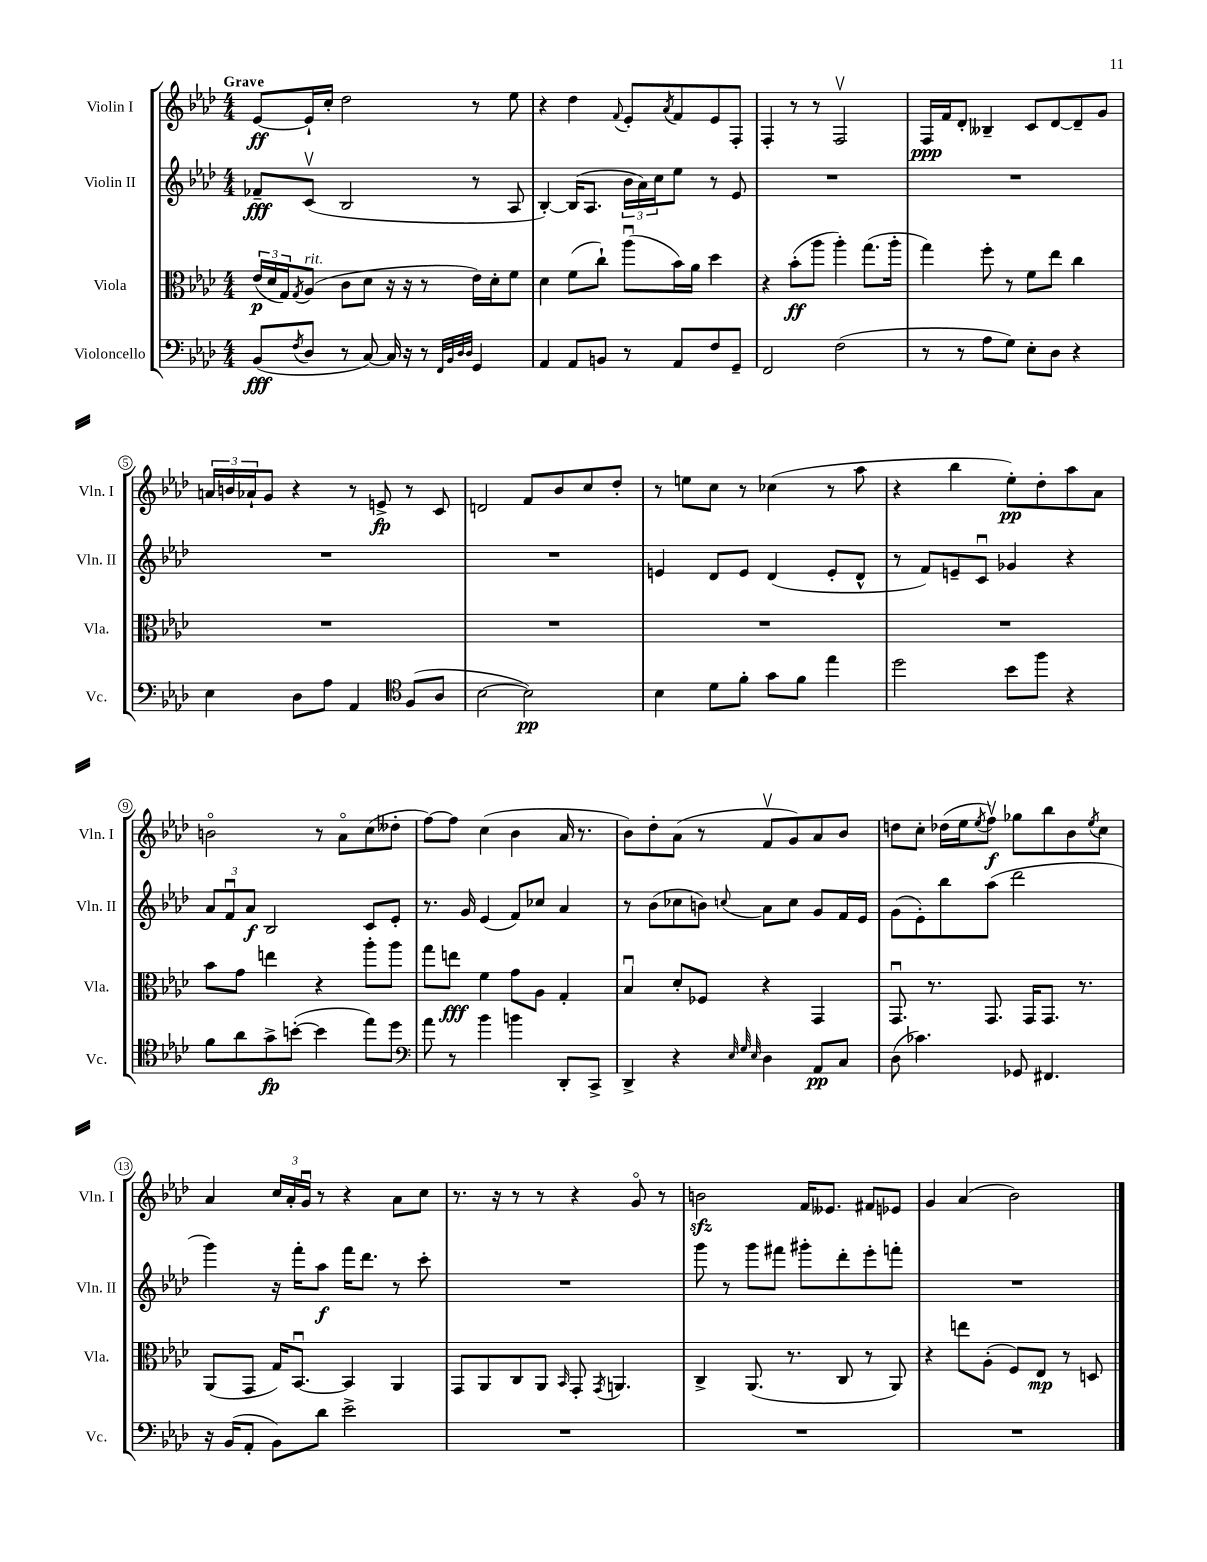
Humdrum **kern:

**kern	**kern	**kern	**kern
*staff4	*staff3	*staff2	*staff1
*clefF4	*clefC3	*clefG2	*clefG2
*k[b-e-a-d-]	*k[b-e-a-d-]	*k[b-e-a-d-]	*k[b-e-a-d-]
*M4/4	*M4/4	*M4/4	*M4/4
(8BB-/L	(24e-/LL	8f-~/L	[8e-/L
.	24d-/	.	.
.	24G/J)	.	.
8qF/	8qG/	.	.
8D-/J	(8A-/J	(8cv/J	16e-`/]L
.	.	.	16cc'/JJ
8r	8c\L	2B-/	2dd-\
[8C/)	8d-\J	.	.
16C/]	16r	.	.
16r	16r	.	.
8r	8r	.	.
32qqFF/LLL	.	.	.
32qqBB-/	.	.	.
32qqD-/	.	.	.
32qqD-/JJJ	.	.	.
4GG/	16e-\LL)	8r	8r
.	16d-'\J	.	.
.	8f\J	8A-/	8ee-\
=	=	=	=
4AA-/	4d-\	[4B-'/)	4r
8AA-/L	(8f\L	(16B-/]LK	4dd-\
.	.	8.A-/J	.
8BB/J	8cc`\J)	.	.
.	.	.	8qqf/
8r	(8aa-u\L	24b-\LL	8e-'/L
.	.	24a-\)	.
.	.	24cc\J	.
.	.	.	8qa-/
8AA-/L	16b-\L)	8ee-\J	8f/
.	16a-\JJ	.	.
8F/	4dd-\	8r	8e-/
8GG~/J	.	8e-/	8F'/J
=	=	=	=
2FF/	4r	1r	4F'/
.	(8b-'\L	.	8r
.	8aa-\J	.	8r
(2F\	4aa-'\)	.	2Fv/
.	(8.gg\L	.	.
.	16aa-'\Jk	.	.
=	=	=	=
8r	4gg\)	1r	16F/LL
.	.	.	16f/J
8r	.	.	8d-'/J
8A-\L	8ff'\	.	4B--~/
8G\J)	8r	.	.
8E-'\L	8f\L	.	8c/L
8D-\J	8ee-\J	.	[8d-/
4r	4cc\	.	8d-~/]
.	.	.	8g/J
=	=	=	=
4E-\	1r	1r	24a/LL
.	.	.	24b/
.	.	.	24a-`/J
.	.	.	8g/J
8D-\L	.	.	4r
8A-\J	.	.	.
4AA-/	.	.	8r
.	.	.	8e^/
*clefC4	*	*	*
(8F/L	.	.	8r
8A-/J	.	.	8c/
=	=	=	=
[2B-\	1r	1r	2d/
2B-\])	.	.	8f/L
.	.	.	8b-/
.	.	.	8cc/
.	.	.	8dd-'/J
=	=	=	=
4B-\	1r	4e/	8r
.	.	.	8ee\L
8d-\L	.	8d-/L	8cc\J
8f'\J	.	8e/J	8r
8g\L	.	(4d-/	(4cc-\
8f\J	.	.	.
4ee-\	.	8e'/L	8r
.	.	8d-^^/J	8aa-\
=	=	=	=
2dd-\	1r	8r	4r
.	.	8f/L)	.
.	.	8e~/	4bb-\
.	.	8cu/J	.
8b-\L	.	4g-/	8ee-'\L)
8ff\J	.	.	8dd-'\
4r	.	4r	8aa-\
.	.	.	8a-\J
=	=	=	=
8f\L	8b-\L	12a-/L	2bo\
.	.	12fu/	.
8a-\	8g\J	.	.
.	.	12a-/J	.
8g^\	4ee\	2B-/	.
([8b'\J	.	.	.
4b\]	4r	.	8r
.	.	.	8a-o\L
8ee-\L)	8aa-'\L	8c/L	(8cc\
8dd-\J	8aa-\J	8e-'/J	8dd--'\J
=	=	=	=
*clefF4	*	*	*
8a-\	8gg\L	8.r	[8ff\L)
8r	8ee\J	.	8ff\]J
.	.	16g/	.
4b-\	4f\	(4e-/	(4cc\
4b\	8g\L	8f/L)	4b-\
.	8A-\J	8cc-/J	.
8DD-'/L	4G'/	4a-/	16a-/
.	.	.	8.r
8CC^/J	.	.	.
=	=	=	=
4DD-^/	4B-u/	8r	8b-\L)
.	.	(8b-\L	8dd-'\
4r	8d-'/L	8cc-\	(8a-\J
.	8F-/J	8b\J)	8r
32qqE-/	.	.	.
32qqG/	.	.	.
32qqE-/	.	8qqcc/	.
4D-\	4r	8a-\L	8fv/L
.	.	8cc\J	8g/)
8AA-/L	4GG/	8g/L	8a-/
8C/J	.	16f/L	8b-/J
.	.	16e-/JJ	.
=	=	=	=
(8D-\	8.GGu/	(8g\L	8dd\L
4.c-\)	.	8e-'\)	8cc'\J
.	8.r	.	.
.	.	8bb-\	(16dd-\LL
.	.	.	16ee-\J
.	.	.	8qee-/
.	8.GG/	(8aa-\J	8ffv\J)
8GG-/	.	2ddd-\	8gg-\L
.	16GG/LK	.	.
4.FF#/	8.GG/J	.	8bb-\
.	.	.	8b-\
.	8.r	.	.
.	.	.	8qee-/
.	.	.	8cc\J
=	=	=	=
16r	(8AA-/L	4ggg\)	4a-/
(16BB-/LK	.	.	.
8AA-'/J	8GG/J	.	.
8BB-\L)	16G/LK)	16r	24cc/LL
.	.	.	24a-'/
.	[8.BB-u/J	16fff'\LK	.
.	.	.	24gu/JJ
8d-\J	.	8aa-\J	8r
2e-^\	4BB-/]	16fff\LK	4r
.	.	8.ddd-\J	.
.	4AA-/	8r	8a-\L
.	.	8ccc'\	8cc\J
=	=	=	=
1r	8GG/L	1r	8.r
.	8AA-/	.	.
.	.	.	16r
.	8C/	.	8r
.	8AA-/J	.	8r
.	16qqBB-/	.	.
.	8GG'/	.	4r
.	8qGG/	.	.
.	4.AA/	.	.
.	.	.	8go/
.	.	.	8r
=	=	=	=
1r	4C^/	8ggg\	2b\
.	.	8r	.
.	(8.AA-/	8ggg\L	.
.	.	8fff#\J	.
.	8.r	.	.
.	.	8ggg#'\L	16f/LK
.	.	.	8.e--/J
.	8C/	8ddd-'\	.
.	8r	8eee-'\	8f#/L
.	8AA-/)	8fff'\J	8e-/J
=	=	=	=
1r	4r	1r	4g/
.	8ee\L	.	(4a-/
.	(8A-'\J	.	.
.	8F/L)	.	2b-\)
.	8E-/J	.	.
.	8r	.	.
.	8D/	.	.
==	==	==	==
*-	*-	*-	*-
